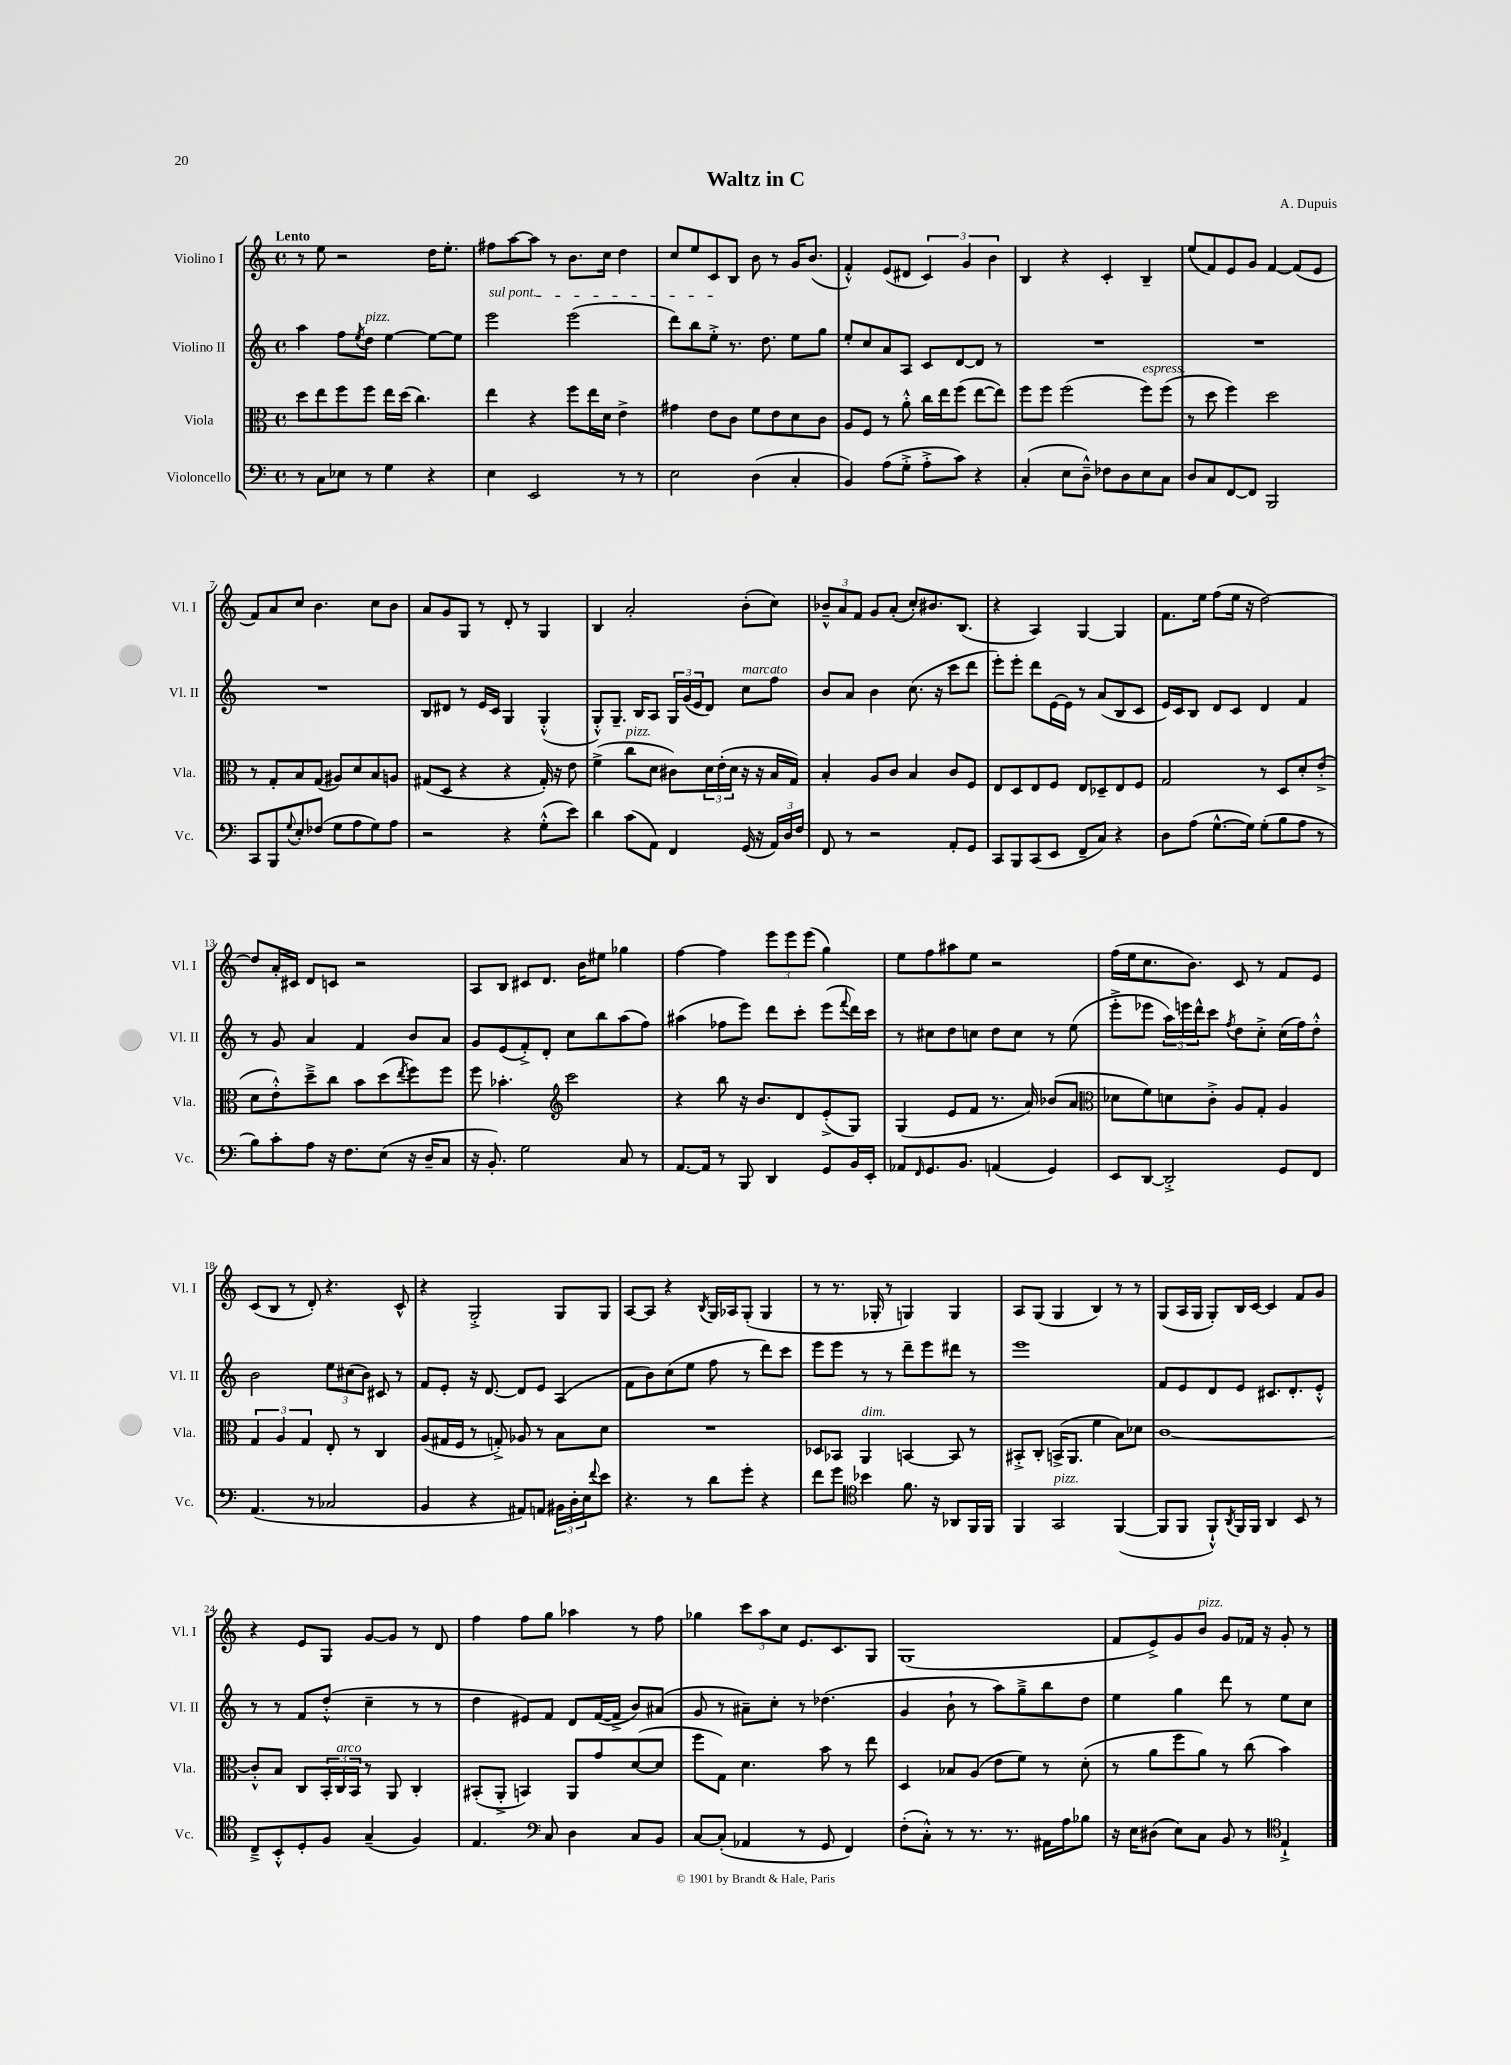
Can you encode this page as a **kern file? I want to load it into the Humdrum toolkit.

**kern	**kern	**kern	**kern
*staff4	*staff3	*staff2	*staff1
*clefF4	*clefC3	*clefG2	*clefG2
*k[]	*k[]	*k[]	*k[]
*M4/4	*M4/4	*M4/4	*M4/4
*met(c)	*met(c)	*met(c)	*met(c)
8r	8dd	4aa	8r
8C	8ee	.	8ee
8E-	8ff	8ff	2r
.	.	8qee	.
8r	8ff	8dd	.
4G	16ee	[4ee	.
.	(16dd	.	.
.	4.cc)	.	.
4r	.	8ee_	16dd
.	.	.	8.ee'
.	.	8ee]	.
=	=	=	=
4E	4ee	2eee	8ff#
.	.	.	[8aa
2EE	4r	.	8aa]
.	.	.	8r
.	8ff	(2eee	8.b
.	16ee	.	.
.	16d	.	16cc
8r	4e^	.	4dd
8r	.	.	.
=	=	=	=
2E	4g#	8ddd)	8cc
.	.	8bb	8ee
.	8e	8ee'^	8c
.	8c	8.r	8B
(4D	8f	.	8b
.	.	8.dd	.
.	8e	.	8r
4C'	8d	8ee	16g
.	.	.	(8.b
.	8c	8gg	.
=	=	=	=
4BB)	8A	8ee'	4f'^^)
.	8F	8cc	.
(8A	8r	8a	(8e
8G'^	8a'^^	8A	8d#
8A'^	16cc	8c	6c)
.	16ee	.	.
8c)	(8ff	[8d	.
.	.	.	6g
4r	[8ee	8d]	.
.	.	.	6b
.	8ee])	8r	.
=	=	=	=
(4C'	8ff	1r	4B
.	8ff	.	.
8E	(2ff	.	4r
8D~^^)	.	.	.
8F-	.	.	4c'
8D	.	.	.
8E	8ff)	.	4B~
8C	(8ff	.	.
=	=	=	=
8D	8r	1r	(8ee
8C	8dd	.	8f)
[8FF	4ff)	.	8e
8FF]	.	.	8g
2BBB	2dd	.	[4f
.	.	.	(8f]
.	.	.	8e
=	=	=	=
8CC	8r	1r	8f)
8BBB	8G'	.	8a
8qqG	.	.	.
8E'	8B	.	8cc
(8F-	(8G	.	4.b
8G	8A#)	.	.
8A	8d	.	.
8G)	8B	.	8cc
8A	8A	.	8b
=	=	=	=
2r	(8G#	8B	8a
.	8D	8d#	8g
.	4r	8r	8G
.	.	16e	8r
.	.	16c	.
4r	4r	4G	8d'
.	.	.	8r
(8G'^^	16G#')	(4G'^^	4G
.	16r	.	.
8e)	8e	.	.
=	=	=	=
4d	(4f^	8G'^^)	4B
.	.	8.G~	.
(8c	8cc	.	2a'
.	.	16B	.
8AA)	8d	8A	.
4FF	8c#)	24G	.
.	.	(24g	.
.	.	24e	.
.	24d	8d)	.
.	(24e'	.	.
.	24d	.	.
(16GG	16r	8cc	(8b'
16r	16r	.	.
24AA)	16B	8ff	8cc)
24D	.	.	.
.	16G)	.	.
24F	.	.	.
=	=	=	=
8FF	4B'	8b	12b-~^^
.	.	.	12a
8r	.	8a	.
.	.	.	12f
2r	8A	4b	8g
.	8c	.	(8a'
.	4B	(8.cc	8cc')
.	.	.	8.b#
.	.	16r	.
8AA'	8c	8ccc	.
.	.	.	(8.B
8GG	8F	8ddd	.
=	=	=	=
8CC	8E	8eee')	4r
8BBB	8D	8eee'	.
(8CC	8E	8ddd	4A)
8EE	8F	[16e	.
.	.	16e]	.
8FF~	8E	8r	[4G
8C)	8D-~	(8a	.
4r	8E	8B	4G]
.	8F	8c	.
=	=	=	=
8D	2G	16e)	8.f
.	.	16c	.
(8A	.	8B	.
.	.	.	16ee
[8.G^^	.	8d	(8ff
.	.	8c	16ee
16G])	.	.	16r
(8G'	8r	4d	[2dd)
8B	8D	.	.
8A	8d'	4f	.
8r	(8e'^	.	.
=	=	=	=
8B)	8d	8r	8dd]
8c'	8e'^^)	8g	16a'
.	.	.	16c#
8A	8dd~^	4a	8d
16r	8cc	.	8c
8.F	.	.	.
.	8b	4f	2r
(8E	(8dd	.	.
.	8qee	.	.
16r	8ff)	8b	.
16D~	.	.	.
8C	8ff	8a	.
=	=	=	=
16r	8ff	8g	8A
8.BB')	.	.	.
.	4.b-'	(8e	8B
2G	.	8f'^)	8c#
.	.	8d'	8.d
*	*clefG2	*	*
.	2ccc	8cc	.
.	.	.	16b
.	.	8bb	8ee#
8C	.	(8aa	4gg-
8r	.	8ff)	.
=	=	=	=
[8.AA	4r	(4aa#	[4ff
16AA]	.	.	.
8r	8bb	8ff-	4ff]
8BBB	16r	8eee)	.
.	8.b	.	.
4DD	.	8ddd	12eee
.	.	.	12eee
.	8d	8ccc'	.
.	.	.	(12eee
8GG	(8e'^	(8eee	4gg)
.	.	8qqfff	.
16BB	8G)	16ddd)	.
16EE'	.	16ccc	.
=	=	=	=
8AA-	(4G	8r	8ee
16qqFF	.	.	.
8.GG	.	8cc#	8ff
.	8e	8dd	8aa#
8.BB	.	.	.
.	8f	8cc	8ee
(4AA	8.r	8dd	2r
.	.	8cc	.
.	16a)	.	.
4GG)	(8b-	8r	.
.	8a	(8ee	.
=	=	=	=
*	*clefC3	*	*
8EE	8d-	8eee'^	(16ff
.	.	.	16ee
[8DD	8f)	8eee-	8.cc
2DD'^]	8d	24aa)	.
.	.	24eee	.
.	.	.	8.b)
.	.	24ddd^^	.
.	8c'^	8ccc	.
.	.	8qff	.
.	8A	8dd	8c
.	8G'	8cc'^	8r
8GG	4A	(16cc	8f
.	.	16ff)	.
8FF	.	8dd'^^	8e
=	=	=	=
(4.AA	6G	2b	(8c
.	.	.	8B
.	6A	.	.
.	.	.	8r
.	6G	.	.
8r	.	.	8d')
2C-	8E'	12ee	4.r
.	.	(12cc#	.
.	8r	.	.
.	.	12b)	.
.	4C	8c#	.
.	.	8r	8c^^
=	=	=	=
4BB	(8A	8f	4r
.	16G#	8e'	.
.	16F	.	.
4r	8r	16r	2G'^
.	.	[8.d	.
.	8G'^)	.	.
8AA#)	8A-	8d]	.
8AA	8r	8e	.
24BB#	8B	(4A	8G
24D'	.	.	.
24E	.	.	.
8qqf	.	.	.
8e	8d	.	8G
=	=	=	=
4.r	1r	8f	[8A
.	.	8b)	8A]
.	.	(8cc	4r
8r	.	8ee	.
.	.	.	8qB
8d	.	8ff	16G
.	.	.	16A-
8g'	.	8r	(8G'
4r	.	8ddd)	4G
.	.	8ccc	.
=	=	=	=
8f	8D-	8eee	8r
8g	8BB-	8eee	8.r
*clefC4	*	*	*
4b-	4AA	8r	.
.	.	.	16G-'
.	.	8r	8r
8.f	[4BB	8ddd~	4G)
.	.	8eee	.
16r	.	.	.
8AA-	8BB]	8ddd#	4G
16FF	8r	8r	.
16FF	.	.	.
=	=	=	=
4FF	8BB#'^	1eee	8A
.	8C'	.	(8G
2GG	(16BB^	.	4G
.	8.AA	.	.
.	4f	.	4B)
([4FF	8B)	.	8r
.	8d-	.	8r
=	=	=	=
8FF]	[1c	8f	(8G
8FF	.	8e	16A
.	.	.	16G
8FF`^^)	.	8d	8G')
8qAA	.	.	.
16FF	.	8e	16B
16FF	.	.	[16c
4AA	.	8.c#	4c]
.	.	8.d'	.
8BB	.	.	8f
8r	.	8e'^^	8g
=	=	=	=
8C~^	8c'^^]	8r	4r
8BB'^^	8B	8r	.
8D'	8C	8f	8e
8F	24BB'	(8dd'^^	8G
.	24C	.	.
.	24BB	.	.
(4G~	8r	4cc~	[8g
.	8AA	.	8g]
4F)	4C'	8r	8r
.	.	8r	8d
=	=	=	=
4.E	(8BB#'	4dd	4ff
.	8AA'^	.	.
.	4BB)	8e#)	8ff
*clefF4	*	*	*
8C	.	8f	8gg
4D	8AA	8d	4aa-
.	8g	([16f	.
.	.	16f^]	.
8C	([8d	8b)	8r
8BB	8d]	(8a#	8ff
=	=	=	=
[8C	8ff	8g	4gg-
(8C']	8G)	8r	.
4AA-	4.d	8a#~)	12ccc
.	.	.	12aa
.	.	8cc'	.
.	.	.	12cc
8r	.	8r	8.e
8GG	8b	(4.dd-	.
.	.	.	8.c
4FF)	8r	.	.
.	8ee	.	8G
=	=	=	=
(8F'	4D	4g	(1G
8C'^^)	.	.	.
8r	8B-	8b`	.
8.r	(8A	8r	.
.	8e	8aa)	.
8.r	.	.	.
.	8f)	8gg~^	.
16AA#	8r	8bb	.
16A	.	.	.
8B-	(8d'	8dd	.
=	=	=	=
16r	8r	4ee	8f
16E	.	.	.
(8D#	8a	.	8e^)
8E)	8ff	4gg	8g
8C	8a)	.	8b
8BB	8r	8ddd	8g
8r	(8cc	8r	16f-
.	.	.	16r
*clefC4	*	*	*
4E`^	4b)	8ee	8g'
.	.	8cc	8r
==	==	==	==
*-	*-	*-	*-
